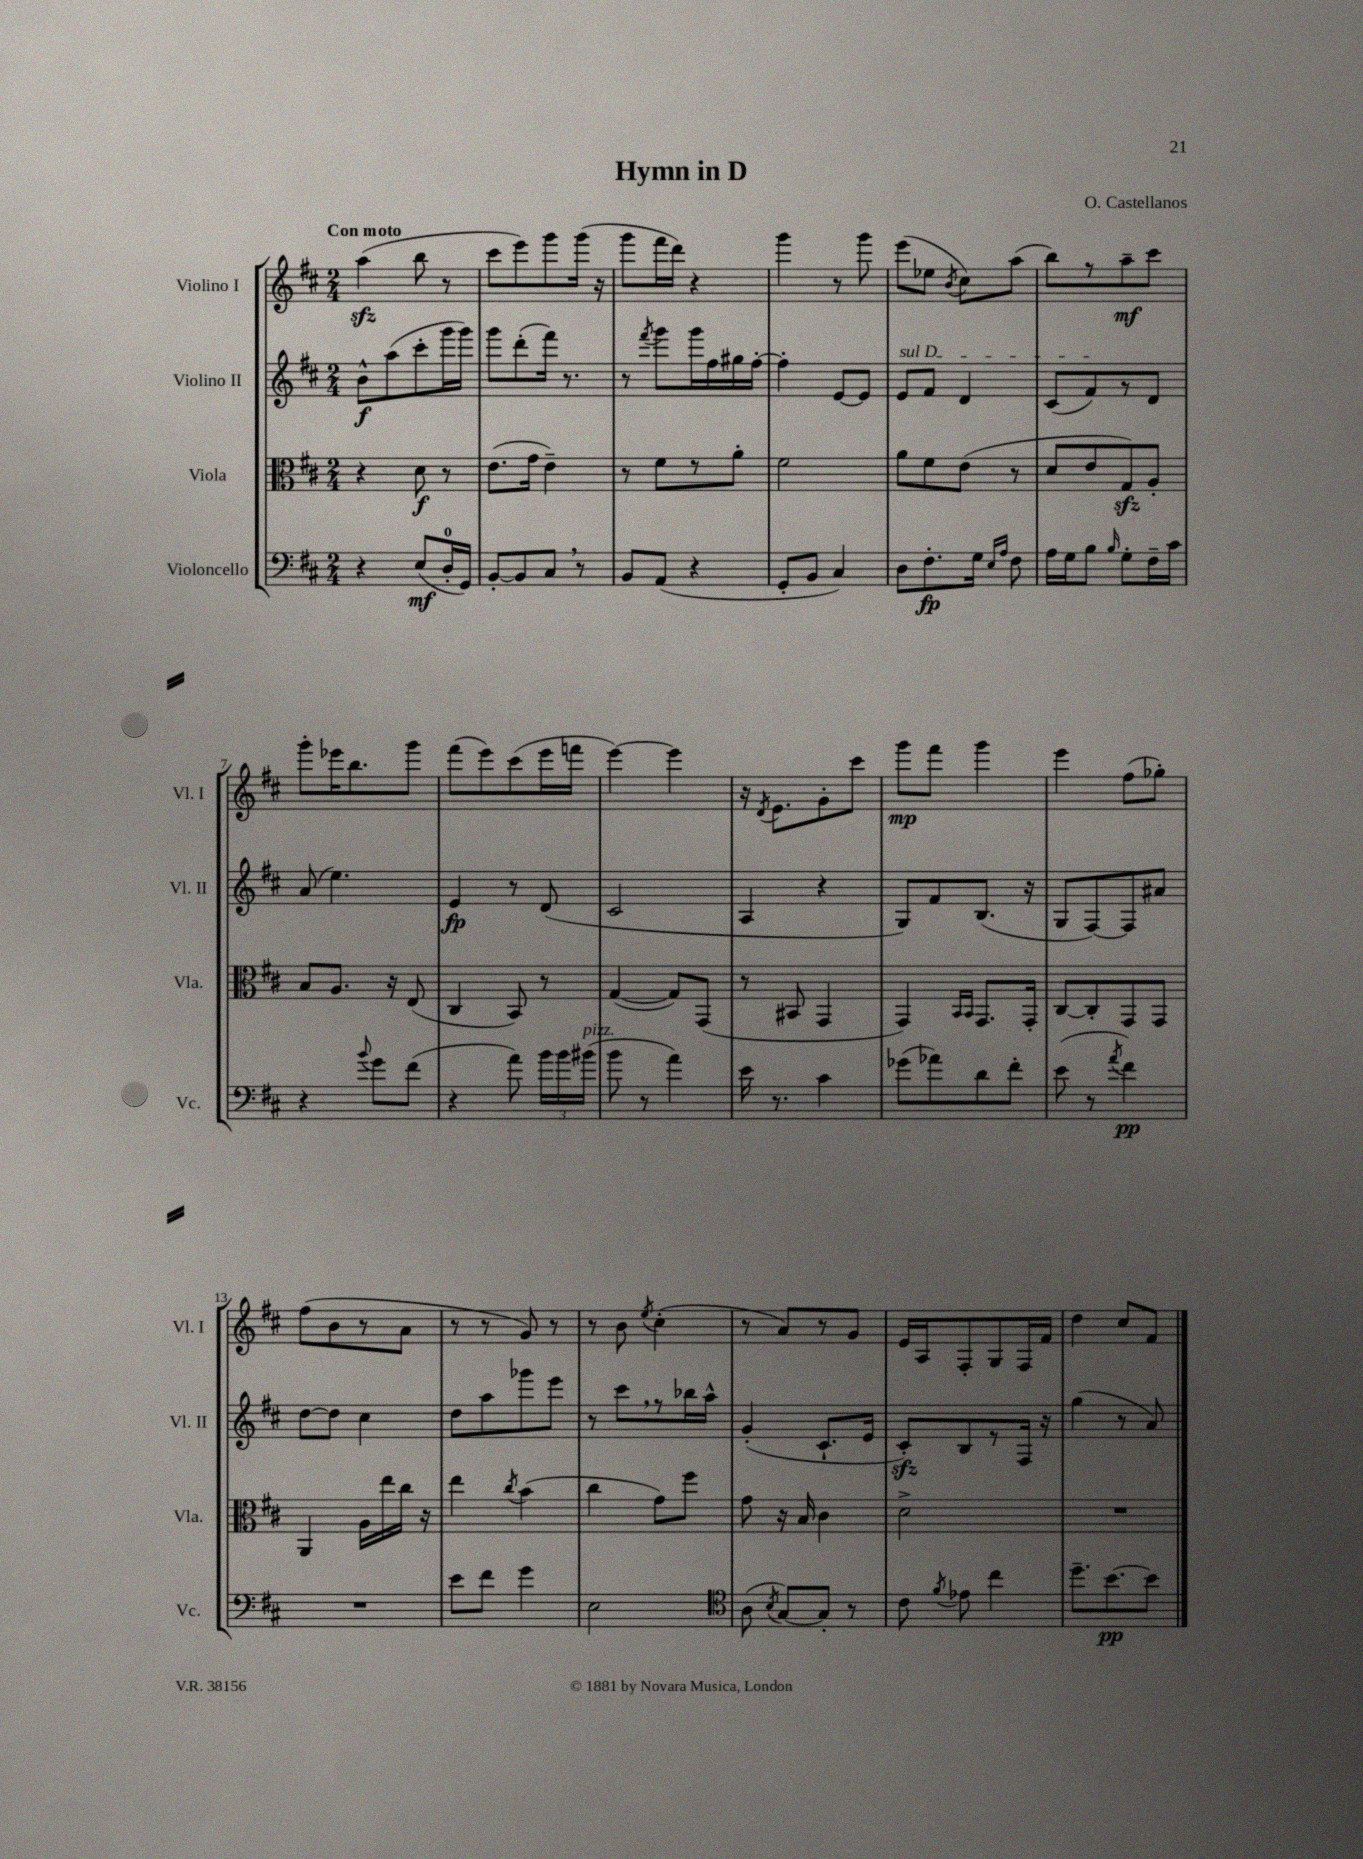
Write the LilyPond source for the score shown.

\header { title = "Hymn in D" composer = "O. Castellanos" }
<<
\new StaffGroup <<
\new Staff = "s0" \with { instrumentName = "Violino I" shortInstrumentName = "Vl. I" } {
    \clef treble \key d \major \numericTimeSignature \time 2/4 \tempo "Con moto"
    \autoBeamOff a''4\sfz( b''8 r8 |
    cis'''8[ e'''8) g'''8 g'''16]( r16 |
    g'''8[ fis'''16 d'''16]) r4 |
    g'''4 r8 g'''8 |
    e'''8[( ees''8] \acciaccatura { b'8 } cis''8[) a''8]( |
    b''8[) r8 a''8--\mf cis'''8] |
    g'''8[-. ees'''16 b''8. g'''8] |
    fis'''8[( e'''8) cis'''8( e'''16 f'''16] |
    e'''4~) e'''4 |
    r16 \acciaccatura { d'8 } e'8.[ g'8-. cis'''8] |
    g'''8[\mp fis'''8] g'''4 |
    e'''4 fis''8[( ges''8]-.) |
    fis''8[( b'8 r8 a'8] |
    r8 r8 g'8) r8 |
    r8 b'8 \acciaccatura { e''8 } cis''4-.( |
    r8 a'8[) r8 g'8] |
    e'16[ a16 fis8-. g8 fis16 fis'16] |
    d''4 cis''8[ fis'8] \bar "|." |
}
\new Staff = "s1" \with { instrumentName = "Violino II" shortInstrumentName = "Vl. II" } {
    \clef treble \key d \major \numericTimeSignature \time 2/4
    \autoBeamOff b'8[-^\f a''8( cis'''8-. g'''16 g'''16]) |
    g'''8[ d'''8-.( fis'''16]) r8. |
    r8 \acciaccatura { fis'''8 } g'''8[ g'''16 fis''16 gis''16 fis''16]~-. |
    fis''4-. e'8[~ e'8] |
    \once \override TextSpanner.bound-details.left.text = \markup { \italic "sul D" } e'8[\startTextSpan fis'8] d'4 |
    cis'8[( fis'8\stopTextSpan) r8 d'8] |
    a'8( e''4.) |
    e'4\fp r8 d'8( |
    cis'2 |
    a4 r4 |
    g8[) fis'8 b8.]( r16 |
    g8[ fis8~) fis8 ais'8] |
    d''8[~ d''8] cis''4 |
    d''8[ a''8 ges'''8 e'''8] |
    r8 cis'''8[ \breathe r8 bes''16 a''16]-^ |
    g'4-.( cis'8.[-! e'16] |
    cis'8[-.\sfz) b8 r8 fis16] r16 |
    g''4( r8 a'8) \bar "|." |
}
\new Staff = "s2" \with { instrumentName = "Viola" shortInstrumentName = "Vla." } {
    \clef alto \key d \major \numericTimeSignature \time 2/4
    \autoBeamOff r4 d'8\f r8 |
    e'8.[( g'16] e'4--) |
    r8 fis'8[ r8 a'8]-. |
    fis'2 |
    a'8[ fis'8 e'8]( r8 |
    d'8[ e'8 g8\sfz) a8]-. |
    b8[ a8.] r16 e8( |
    cis4 b,8) r8 |
    g4~( g8[) g,8]( |
    r8 bis,8 g,4 |
    g,4) \grace { b,16[ b,16] } g,8.[ g,16]-. |
    cis8[~ cis8-. g,8 g,8] |
    a,4 a16[ e''16 cis''16] r16 |
    e''4 \acciaccatura { cis''8 } b'4( |
    cis''4 g'8[) fis''8] |
    g'8 r16 b16 cis'4 |
    d'2-> |
    R2 \bar "|." |
}
\new Staff = "s3" \with { instrumentName = "Violoncello" shortInstrumentName = "Vc." } {
    \clef bass \key d \major \numericTimeSignature \time 2/4
    \autoBeamOff r4 e8[\mf( d16-0-. g,16]) |
    b,8[~-. b,8 cis8] \breathe r8 |
    b,8[ a,8]( r4 |
    g,8[-. b,8] cis4) |
    d8[ fis8.-.\fp g16] \grace { e16[ a16] } fis8 |
    a16[ g16 b8] \grace { b16 } g8[-. fis16-- cis'16] |
    r4 \appoggiatura { b'8 } g'8[ fis'8]( |
    r4 a'8) \tuplet 3/2 { b'16[ b'16 bis'16]^\markup { \italic "pizz." }( } |
    b'8 r8 a'4) |
    e'16 r8. cis'4 |
    ges'8[( aes'8) d'8 fis'8]-. |
    e'8( r8 \acciaccatura { a'8 } fis'4\pp) |
    R2 |
    e'8[ fis'8] g'4 |
    e2 |
    \clef tenor a8( \acciaccatura { b8 } g8[~) g8]-. r8 |
    cis'8 \acciaccatura { fis'8 } ees'8 cis''4 |
    d''8.[-- b'8.~\pp b'8] \bar "|." |
}
>>
>>
